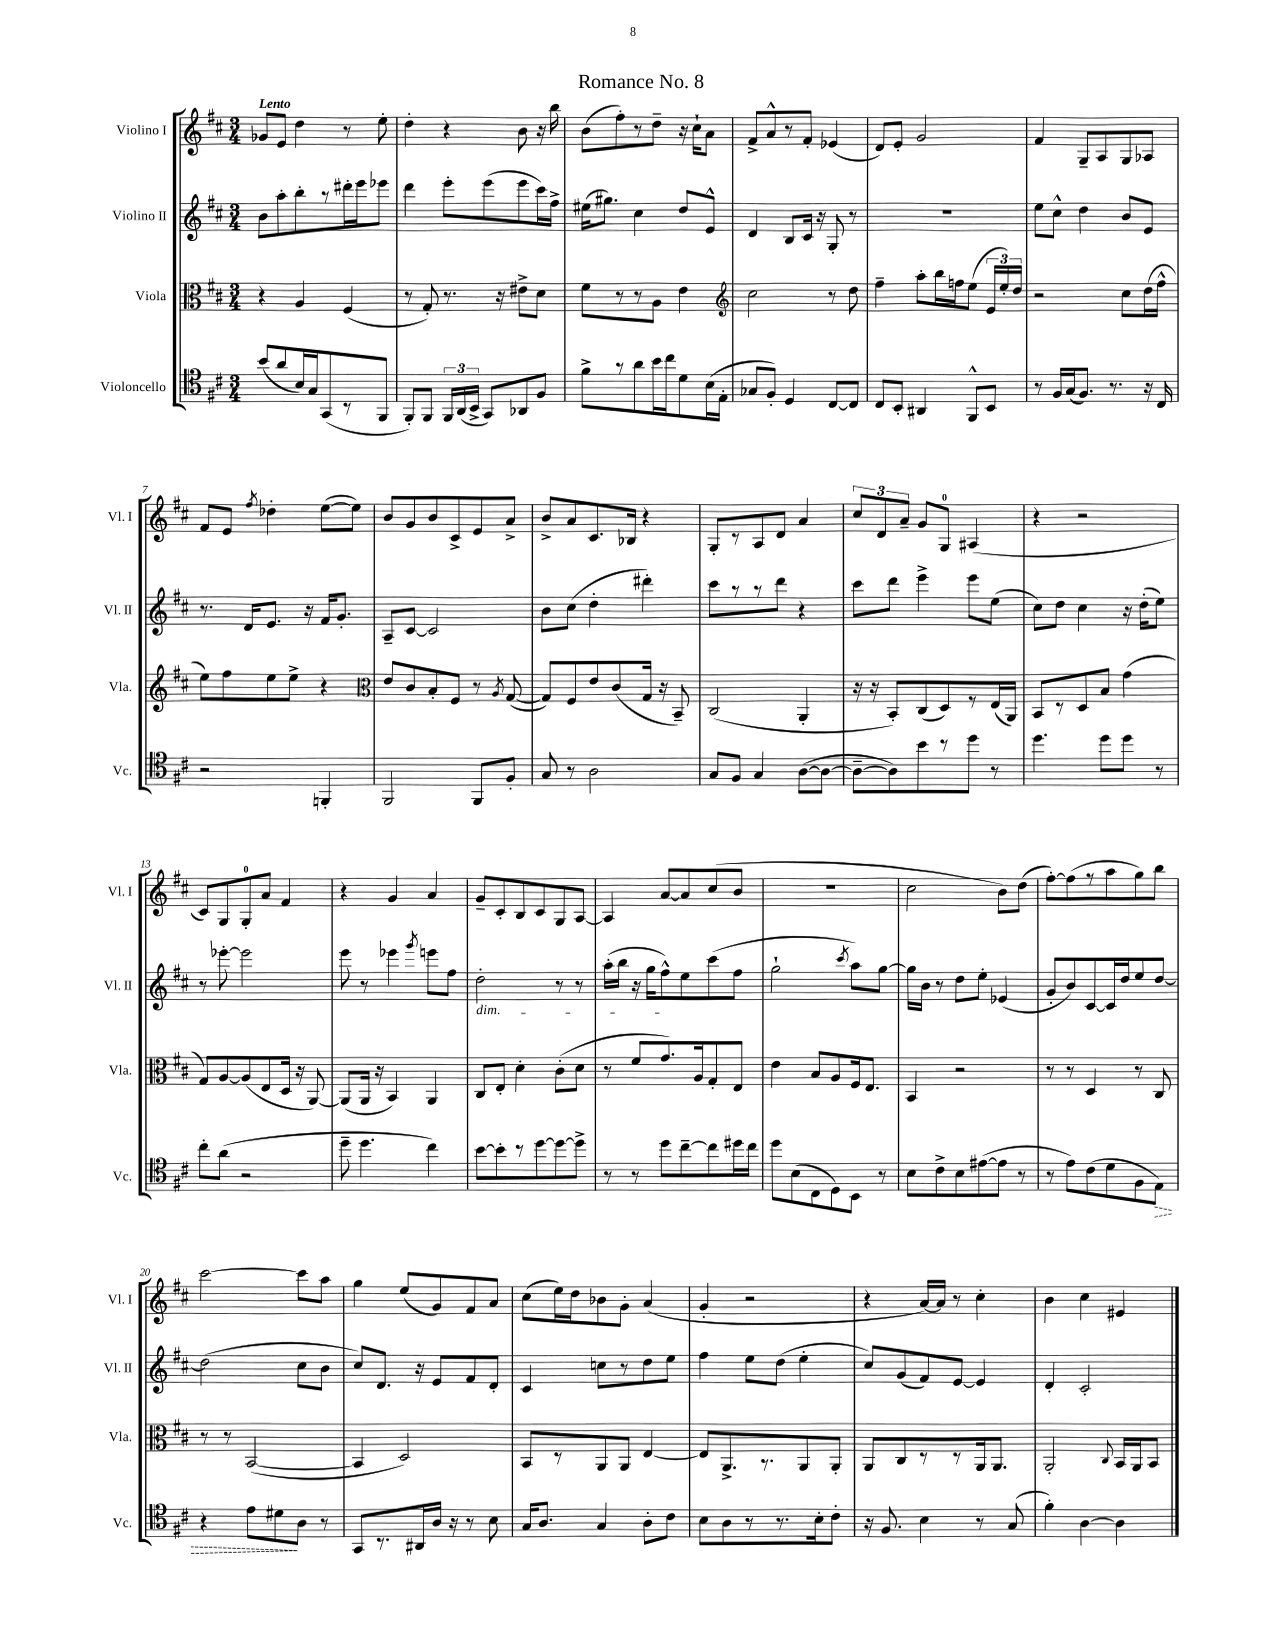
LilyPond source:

\header { title = "Romance No. 8" }
<<
\new StaffGroup <<
\new Staff = "s0" \with { instrumentName = "Violino I" shortInstrumentName = "Vl. I" } {
    \clef treble \key d \major \numericTimeSignature \time 3/4 \tempo "Lento"
    \autoBeamOff ges'8[ e'8] d''4 r8 e''8-. |
    d''4-. r4 b'8 r16 b''16 |
    b'8[( fis''8-.) r8 d''8]-- r16 cis''16[-! a'8] |
    fis'8[-> a'8-^ r8 fis'8]-. ees'4( |
    d'8[) e'8]-. g'2 |
    fis'4 g8[-- a8 g8 aes8] |
    fis'8[ e'8] \acciaccatura { fis''8 } des''4-. e''8[~( e''8]) |
    b'8[ g'8 b'8 cis'8-> e'8 a'8]-> |
    b'8[-> a'8 cis'8. bes16] r4 |
    g8[-. r8 a8 d'8] a'4 |
    \tuplet 3/2 { cis''8[ d'8 a'8]-- } g'8[ g8]-0 ais4( |
    r4 r2 |
    cis'8[) g8 g8-0-. a'8] fis'4 |
    r4 g'4 a'4 |
    g'8[-- cis'8-. b8 cis'8 g8 a8]~ |
    a4 a'8[~ a'8 cis''8( b'8] |
    R2. |
    cis''2 b'8[) d''8]( |
    fis''8[~-.) fis''8( r8 a''8 g''8) b''8] |
    cis'''2~ cis'''8[ a''8] |
    g''4 e''8[( g'8) fis'8 a'8] |
    cis''8[( e''16) d''16 bes'8 g'8]-. a'4( |
    g'4-. r2 |
    r4 a'16[~) a'16] r8 cis''4-. |
    b'4 cis''4 eis'4 \bar "|." |
}
\new Staff = "s1" \with { instrumentName = "Violino II" shortInstrumentName = "Vl. II" } {
    \clef treble \key d \major \numericTimeSignature \time 3/4
    \autoBeamOff b'8[ a''8-. b''8-. r8 dis'''16-. e'''16 ees'''8] |
    d'''4 e'''8[-. e'''8( e'''8 cis'''16) fis''16]-> |
    eis''16[( gis''8.]) cis''4 d''8[ e'8]-^ |
    d'4 b8[ cis'16] r16 g8-. r8 |
    R2. |
    e''8[ cis''8]-^ d''4 b'8[ e'8] |
    r8. d'16[ e'8.] r16 fis'16[ g'8.]-. |
    a8[-- cis'8]~ cis'2 |
    b'8[ cis''8]( d''4-. dis'''4-.) |
    cis'''8[ r8 r8 d'''8] r4 |
    cis'''8[ d'''8] e'''4-> e'''8[ e''8]( |
    cis''8[) d''8] cis''4 r16 d''16[-.( e''8]) |
    r8 ees'''8~-. ees'''2 |
    e'''8 r8 ees'''4 \acciaccatura { g'''8 } e'''8[ fis''8] |
    d''2-.\dim r8 r8 |
    a''16[-.( b''16] r16 g''16[ fis''8-^\!) e''8 cis'''8( fis''8] |
    g''2-! \acciaccatura { cis'''8 } a''8[) g''8]~ |
    g''16[ b'16] r8 d''8[ e''8]-. ees'4( |
    g'8[-. b'8) cis'8~ cis'16 d''16 e''8 d''8]~ |
    d''2( cis''8[ b'8] |
    cis''8[) d'8.] r16 e'8[ fis'8 d'8]-. |
    cis'4 c''8[ r8 d''8 e''8] |
    fis''4 e''8[ d''8]( e''4-. |
    cis''8[) g'8( fis'8) e'8]~ e'4 |
    d'4-. cis'2-. \bar "|." |
}
\new Staff = "s2" \with { instrumentName = "Viola" shortInstrumentName = "Vla." } {
    \clef alto \key d \major \numericTimeSignature \time 3/4
    \autoBeamOff r4 a4 fis4( |
    r8 g8-.) r8. r16 eis'8[-> d'8] |
    fis'8[ r8 r8 a8] e'4 |
    \clef treble cis''2 r8 d''8 |
    fis''4-- a''8[-. b''16 f''16 e''8]( \tuplet 3/2 { e'16[ e''16-.) d''16] } |
    r2 cis''8[ d''16( fis''16]-^ |
    e''8[) fis''8 e''8 e''8]-> r4 |
    \clef alto e'8[ cis'8 b8-. fis8] r8 \acciaccatura { a8 } g8~( |
    g8[) fis8 e'8 cis'8( g16] r16 b,8--) |
    cis2( a,4-. |
    r16 r16 b,8[-.) cis8( d8) r8 e16( a,16]) |
    b,8[ r8 d8 b8] g'4( |
    g8[) a8~ a8( e8 d16] r16 a,8~) |
    a,8[( a,16] r16 b,4) a,4 |
    cis8[ e8]-. d'4-. cis'8[-.( d'8] |
    r8 fis'8[ g'8.) a16 g8-. e8] |
    e'4 b8[ a8 fis16 e8.] |
    b,4 r2 |
    r8 r8 d4 r8 cis8 |
    r8 r8 b,2~( |
    b,4 d2) |
    b,8[ r8 a,8 a,8] e4~ |
    e8[ a,8.-> r8. a,8 a,8]-. |
    a,8[ cis8 r8 r8 a,16 a,8.] |
    a,2-. \appoggiatura { cis8 } b,16[ a,16 b,8] \bar "|." |
}
\new Staff = "s3" \with { instrumentName = "Violoncello" shortInstrumentName = "Vc." } {
    \clef tenor \key d \major \numericTimeSignature \time 3/4
    \autoBeamOff b'8[( a'8 b16) g16 g,8( r8 fis,8] |
    fis,8[-.) fis,8] \tuplet 3/2 { fis,16[ a,16( b,16]-> } g,8[) aes,8 fis8] |
    fis'8[-> r8 a'8 b'16 cis''16 d'8 b16( e16]-. |
    ges8[ fis8]-.) d4 cis8[~ cis8] |
    cis8[ b,8]-. ais,4 fis,8[-^ b,8] |
    r8 fis16[ g16( fis8.]) r8. r16 cis16 |
    r2 f,4-. |
    fis,2 fis,8[ fis8]-. |
    g8 r8 a2 |
    g8[ fis8] g4 a8[~( a8]~ |
    a8[~-- a8) b'8 r8 d''8] r8 |
    d''4. d''8[ d''8] r8 |
    cis''8[-. a'8]( r2 |
    d''8-- d''4. cis''4) |
    b'8[~ b'8-. r8 d''8~ d''8~ d''8]-> |
    r8 r8 d''8[ cis''8~-- cis''8 dis''16 cis''16] |
    d''8[ b8( cis8 d8) b,8] r8 |
    b8[ cis'8-> b8 eis'8~( eis'8] r8 |
    r8 e'8[) cis'8( d'8 fis8 \once \override Hairpin.style = #'dashed-line e8]\>) |
    r4 e'8[ dis'8\! a8] r8 |
    g,8[ r8. ais,16 a16] r16 r8 b8 |
    g16[ a8.] g4 a8[-. cis'8] |
    b8[ a8 r8 r8. b16-. cis'8]-. |
    r16 fis8. b4 r8 g8( |
    fis'4-.) a4~ a4 \bar "|." |
}
>>
>>
